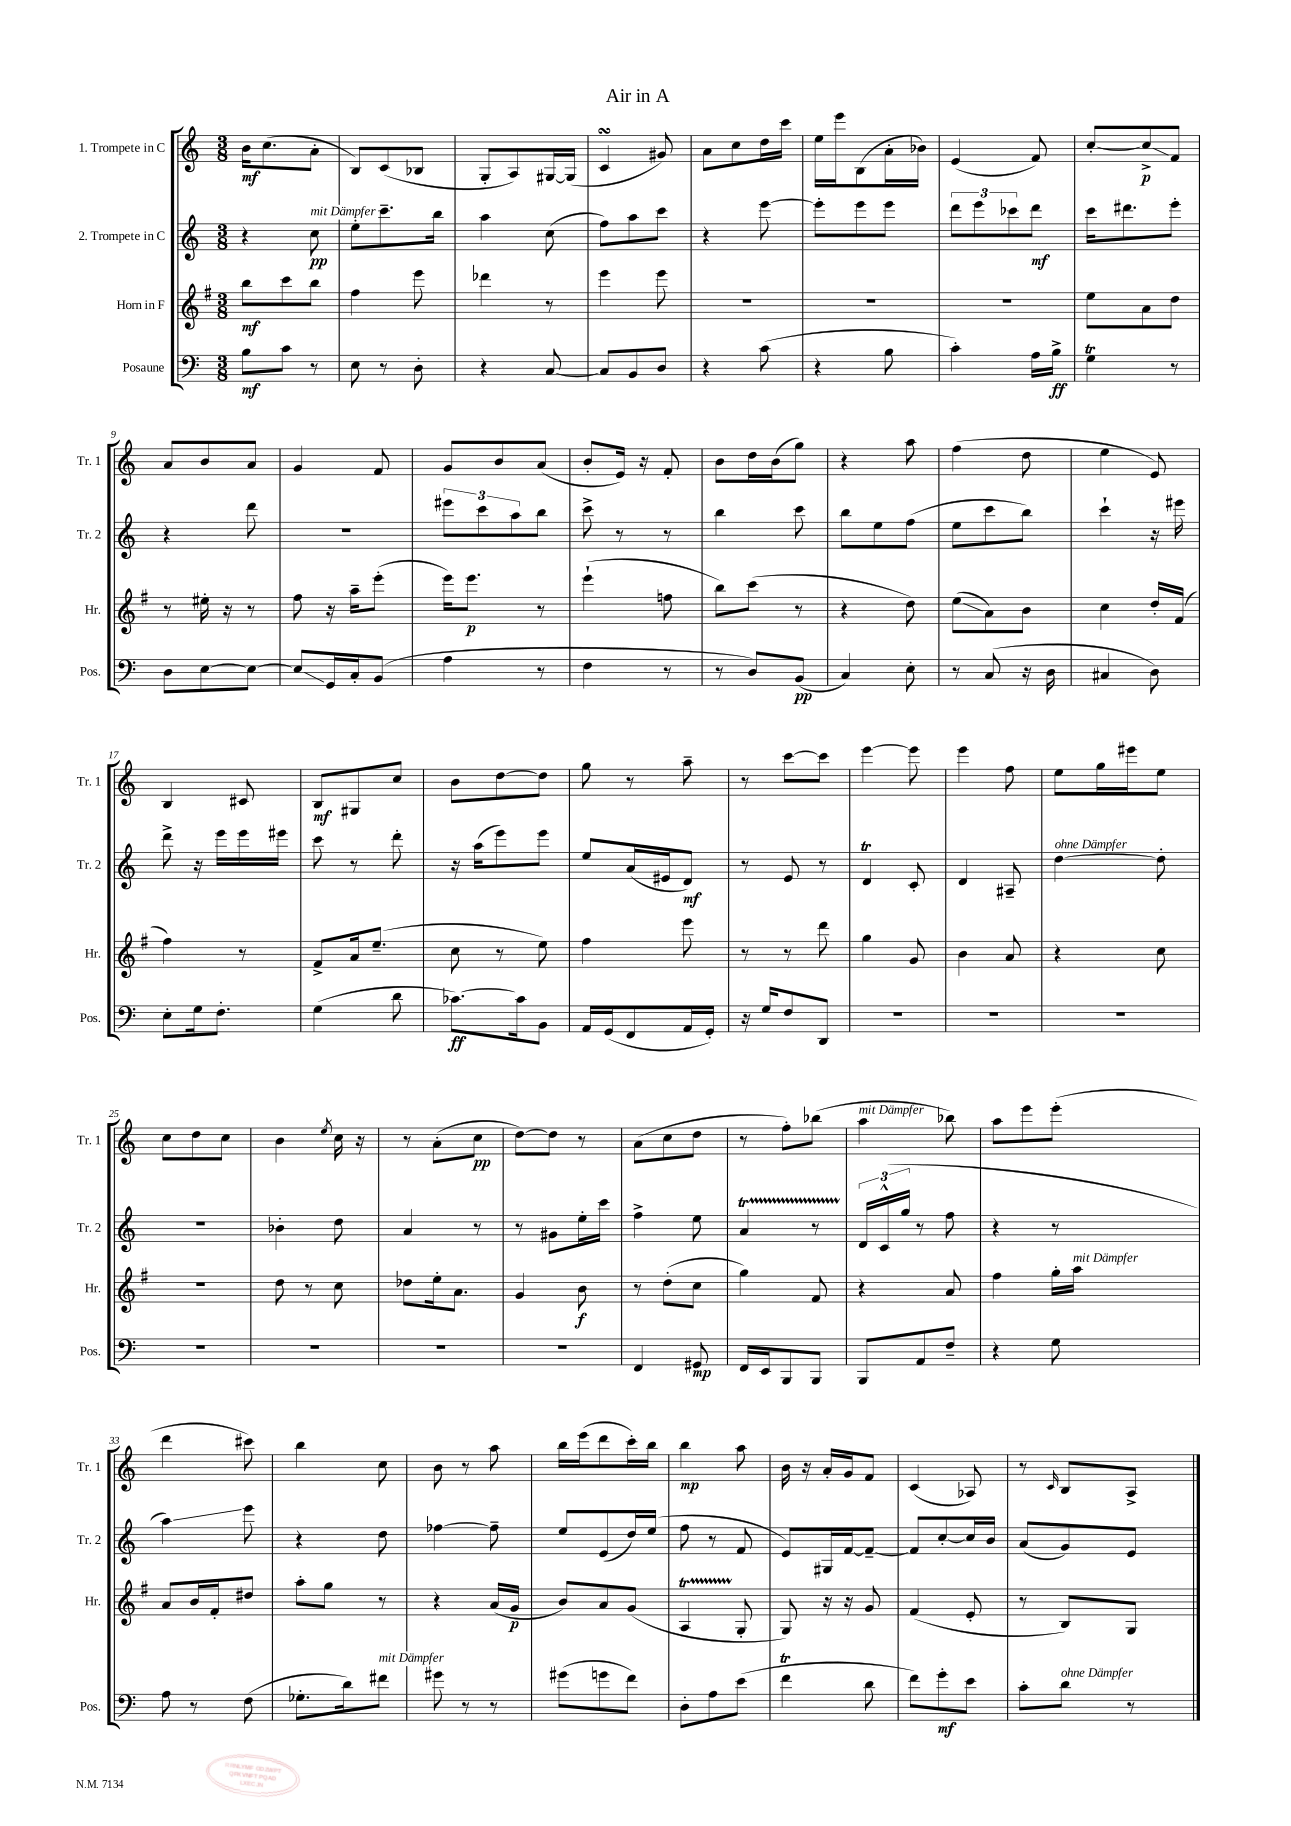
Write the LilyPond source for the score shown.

\header { title = "Air in A" }
<<
\new StaffGroup <<
\new Staff = "s0" \with { instrumentName = "1. Trompete in C" shortInstrumentName = "Tr. 1" } {
    \clef treble \key c \major \numericTimeSignature \time 3/8
    b'16\mf c''8.( a'8-. |
    b8) c'8( bes8 |
    g8-. a8) gis16~ gis16( |
    c'4\turn gis'8) |
    a'8 c''8 d''16 c'''16 |
    e''16 e'''16 b8( a'16-. bes'16) |
    e'4( f'8) |
    c''8~-. c''8->\glissando\p f'8 |
    a'8 b'8 a'8 |
    g'4 f'8 |
    g'8 b'8 a'8( |
    b'8-. e'16) r16 f'8-. |
    b'8 d''16 b'16( g''8) |
    r4 a''8 |
    f''4( d''8 |
    e''4 e'8) |
    b4 cis'8 |
    b8\mf gis8 c''8 |
    b'8 d''8~ d''8 |
    g''8 r8 a''8-- |
    r8 c'''8~ c'''8 |
    e'''4~ e'''8 |
    e'''4 f''8 |
    e''8 g''16 eis'''16 e''8 |
    c''8 d''8 c''8 |
    b'4 \acciaccatura { e''8 } c''16 r16 |
    r8 a'8-.( c''8\pp |
    d''8~) d''8 r8 |
    a'8( c''8 d''8 |
    r8 f''8-.) bes''8( |
    a''4^\markup { \italic "mit Dämpfer" } bes''8) |
    a''8 e'''8 e'''8-.( |
    d'''4 cis'''8) |
    b''4 c''8 |
    b'8 r8 a''8 |
    b''16 e'''16( d'''8 c'''16-.) b''16 |
    b''4\mp a''8 |
    b'16 r16 a'16-. g'16 f'8 |
    c'4( aes8) |
    r8 \grace { c'16 } b8 a8-> \bar "|." |
}
\new Staff = "s1" \with { instrumentName = "2. Trompete in C" shortInstrumentName = "Tr. 2" } {
    \clef treble \key c \major \numericTimeSignature \time 3/8
    r4 c''8\pp^\markup { \italic "mit Dämpfer" } |
    e''8-. c'''8.-- b''16 |
    a''4 c''8( |
    f''8) a''8 c'''8 |
    r4 e'''8~ |
    e'''8-. e'''8 e'''8 |
    \tuplet 3/2 { d'''8 e'''8 ces'''8 } d'''8\mf |
    c'''16 dis'''8. e'''8-. |
    r4 d'''8 |
    R4. |
    \tuplet 3/2 { eis'''8 c'''8 a''8 } b''8 |
    c'''8-> r8 r8 |
    b''4 c'''8 |
    b''8 e''8 f''8( |
    e''8 c'''8 b''8) |
    c'''4-! r16 eis'''16 |
    d'''8-> r16 e'''16 e'''16 eis'''16 |
    c'''8 r8 d'''8-. |
    r16 a''16( e'''8) e'''8 |
    e''8 a'16( eis'16 d'8\mf) |
    r8 e'8 r8 |
    d'4\trill c'8-. |
    d'4 ais8-- |
    d''4~^\markup { \italic "ohne Dämpfer" } d''8-. |
    R4. |
    bes'4-. d''8 |
    a'4 r8 |
    r8 gis'8 e''16-. c'''16 |
    f''4-> e''8 |
    a'4\startTrillSpan r8 |
    \tuplet 3/2 { d'16\stopTrillSpan c'16-^( g''16 } r8 f''8 |
    r4 r8 |
    a''4\glissando) e'''8 |
    r4 d''8 |
    fes''4~ fes''8-- |
    e''8 e'8( d''16) e''16( |
    f''8 r8 f'8 |
    e'8) gis16 f'16~ f'8~-- |
    f'8 c''8~-. c''16 b'16 |
    a'8( g'8) e'8 \bar "|." |
}
\new Staff = "s2" \with { instrumentName = "Horn in F" shortInstrumentName = "Hr." } {
    \clef treble \key g \major \numericTimeSignature \time 3/8
    b''8\mf c'''8 b''8 |
    fis''4 e'''8 |
    des'''4 r8 |
    e'''4 e'''8 |
    R4. |
    R4. |
    R4. |
    e''8 a'8 d''8 |
    r8 eis''16-. r16 r8 |
    fis''8 r16 a''16-- e'''8-.( |
    e'''16) e'''8.\p r8 |
    e'''4-!( f''8 |
    b''8) c'''8( r8 |
    r4 d''8) |
    e''8\glissando( a'8) b'8 |
    c''4 d''16-. fis'16( |
    fis''4) r8 |
    fis'8-> a'16 e''8.--( |
    c''8 r8 e''8) |
    fis''4 e'''8 |
    r8 r8 d'''8 |
    g''4 g'8 |
    b'4 a'8 |
    r4 c''8 |
    r4. |
    d''8 r8 c''8 |
    des''8 e''16-. a'8. |
    g'4 b'8\f |
    r8 d''8-.( c''8 |
    g''4) fis'8 |
    r4 a'8 |
    fis''4 g''16-. a''16^\markup { \italic "mit Dämpfer" } |
    a'8 b'16 fis'16-. dis''8 |
    a''8-. g''8 r8 |
    r4 a'16( g'16\p |
    b'8) a'8 g'8( |
    a4\startTrillSpan g8-.\stopTrillSpan |
    g8) r16 r16 g'8 |
    fis'4( e'8-. |
    r8 b8) g8 \bar "|." |
}
\new Staff = "s3" \with { instrumentName = "Posaune" shortInstrumentName = "Pos." } {
    \clef bass \key c \major \numericTimeSignature \time 3/8
    b8\mf c'8 r8 |
    e8 r8 d8-. |
    r4 c8~ |
    c8 b,8 d8 |
    r4 c'8( |
    r4 b8 |
    c'4-.) a16 b16->\ff |
    g4\trill r8 |
    d8 e8~ e8~ |
    e8\glissando g,16 c16-. b,8( |
    a4 r8 |
    f4 r8 |
    r8 d8) b,8\pp( |
    c4) e8-. |
    r8 c8( r16 d16 |
    cis4 d8) |
    e8-. g16 f8.-. |
    g4( d'8 |
    ces'8.~\ff) ces'16 b,8 |
    a,16 g,16( f,8 a,16 g,16-.) |
    r16 g16 f8 d,8 |
    R4. |
    R4. |
    R4. |
    R4. |
    R4. |
    R4. |
    R4. |
    f,4 gis,8\mp |
    f,16 e,16 b,,8 b,,8 |
    b,,8 a,8 f8-- |
    r4 g8 |
    a8 r8 f8( |
    ges8.-. d'16) fis'8^\markup { \italic "mit Dämpfer" } |
    gis'8 r8 r8 |
    gis'8( g'8 f'8) |
    d8-. a8 e'8( |
    f'4\trill d'8 |
    f'8) g'8-.\mf e'8 |
    c'8-. d'8^\markup { \italic "ohne Dämpfer" } r8 \bar "|." |
}
>>
>>
